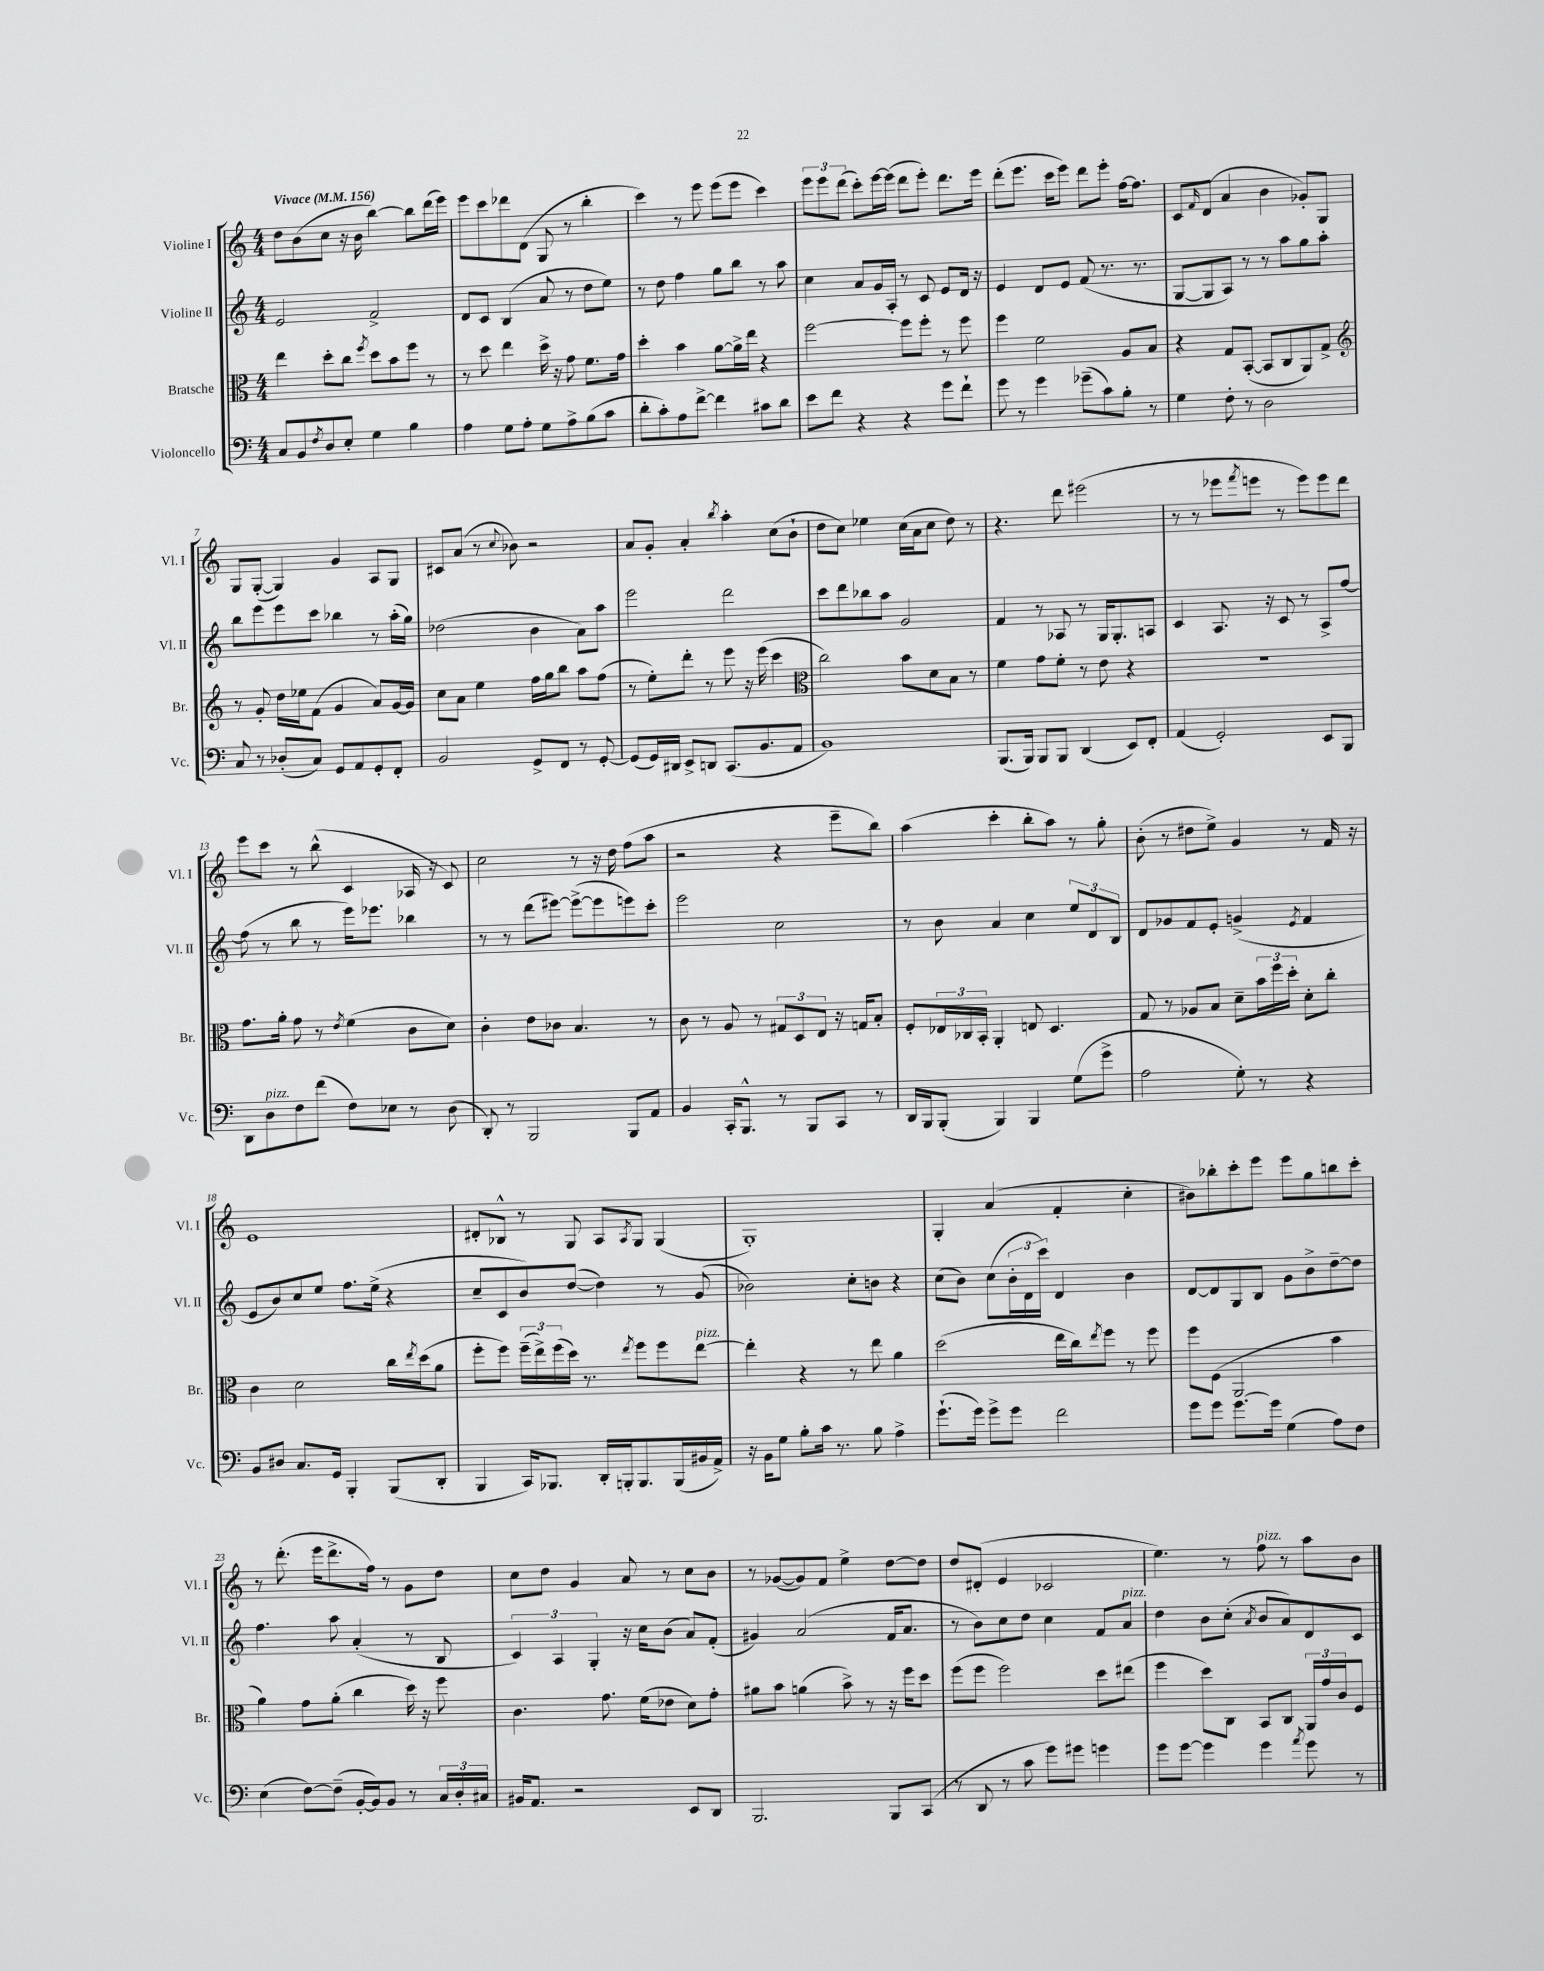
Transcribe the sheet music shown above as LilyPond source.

<<
\new StaffGroup <<
\new Staff = "s0" \with { instrumentName = "Violine I" shortInstrumentName = "Vl. I" } {
    \clef treble \key c \major \numericTimeSignature \time 4/4 \tempo "Vivace" 4 = 156
    d''8 b'8( c''8 r16 b'16 b''4~) b''8 d'''16( e'''16) |
    e'''8 c'''8 des'''8 d'8( g8 r8 b''4-. |
    c'''4) r8 e'''8 e'''8( e'''8 c'''4) |
    \tuplet 3/2 { e'''8 e'''8 d'''8( } c'''8-.) e'''16~ e'''16( d'''8 e'''8-.) d'''8. e'''16 |
    d'''8-.( e'''8. c'''16 e'''8) d'''8 e'''8-. f''16~ f''8. |
    c'8 \grace { f'16 } d'8( a'4 b'4 ges'8-.) g8 |
    g8 g8~-.( g4) g'4 a8 g8 |
    cis'8 a'8( r8 \appoggiatura { c''8 } bes'8) r2 |
    a'8 g'8-. a'4-. \acciaccatura { b''8 } a''4-. c''8( b'8-! |
    d''8 c''8) ees''4 c''16( a'16 c''8 d''8) r8 |
    r4. d'''8 eis'''2( |
    r8 r8 ees'''8 \acciaccatura { f'''8 } e'''8 r8 e'''8) e'''8 d'''8 |
    e'''8 c'''8 r8 b''8-^( c'4 aes16 r16 c'8) |
    c''2 r8 r16 d''16 f''8( a''8 |
    r2 r4 e'''8-- b''8) |
    a''4( c'''4-. b''8-. a''8) r8 g''8-. |
    b'8-.( r8 dis''8 e''8->) g'4 r8 f'16 r16 |
    e'1 |
    dis'8-. bes8-^ r8 g8 a8 \acciaccatura { a8 } g8 g4( |
    g1-.) |
    g4-. a'4( f'4-. c''4-. |
    bis'8) bes''8-. c'''8-. e'''8 e'''8 g''8 b''8 c'''8-. |
    r8 d'''8.-.( e'''16 d'''8.-> f''16) r8 g'8 d''8 |
    c''8 d''8 g'4 a'8 r8 c''8 b'8 |
    r8 ges'8~( ges'8) f'8 e''4-> d''8~ d''8 |
    d''8 dis'8-.( e'4 ces'2 |
    e''4.) r8 f''8^\markup { \italic "pizz." } r8 a''8 b'8 \bar "|." |
}
\new Staff = "s1" \with { instrumentName = "Violine II" shortInstrumentName = "Vl. II" } {
    \clef treble \key c \major \numericTimeSignature \time 4/4
    e'2 f'2-> |
    d'8 c'8 b4( a'8 r8 d''8 e''8) |
    r8 d''8 f''4 g''8 b''8 r8 a''8 |
    c''4 a'8 g'16 a16-. r8 c'8 e'8 d'16 r16 |
    e'4 d'8 e'8 f'8( r8. r8. |
    g8~ g8 a8) r8 r8 a''8 g''8 a''8-. |
    b''8 e'''8 e'''8 c'''8 bes''4 r8 a''16-.( g''16) |
    des''2( b'4 a'8) a''8 |
    e'''2 d'''2 |
    c'''8 d'''8 bes''8 a''8 g'2 |
    f'4 r8 aes8 r8 g16 g8.-. a8 |
    c'4 a8. r16 c'8 r8 a8-> f''8~ |
    f''8( r8 b''8 r8 e'''16) ees'''8. bes''4 |
    r8 r8 d'''8( eis'''8~) eis'''8~->( eis'''8 e'''8) c'''8-. |
    e'''2 c''2 |
    r8 b'8 a'4 c''4 \tuplet 3/2 { e''8 d'8 b8 } |
    d'8 ges'8 f'8 e'8-. g'4->( \acciaccatura { e'8 } f'4 |
    e'8 b'8) c''8 e''8 f''8. e''16->( r4 |
    c''8-- c'8 b'8) d''8~( d''4) r8 g'8( |
    bes'2) c''8-. b'8 r4 |
    c''8( b'8) c''8( \tuplet 3/2 { b'16-. d'16 c'''16) } d'4 b'4 |
    d'8~ d'8 g8 b8 g'8 b'8-> d''8~-- d''8 |
    f''4. a''8 a'4-.( r8 b8 |
    \tuplet 3/2 { c'4) a4 g4-. } r16 c''16 b'8( a'8) f'8-.( |
    gis'4) a'2( f'16 a'8. |
    r8 b'8) c''8 d''8 c''4 f'8 a'8^\markup { \italic "pizz." } |
    d''4 b'8 c''8-.( \acciaccatura { a'8 } b'8 a'8) d'8 c'8 \bar "|." |
}
\new Staff = "s2" \with { instrumentName = "Bratsche" shortInstrumentName = "Br." } {
    \clef alto \key c \major \numericTimeSignature \time 4/4
    e''4 d''8-. c''8 \acciaccatura { f''8 } d''8 b'8 f''8 r8 |
    r8 d''8 e''4 d''16-> r16 g'8 f'8. g'16 |
    d''4-. b'4 a'8~ a'16-> e''16 r4 |
    f''2~ f''8 f''8-. r8 f''8 |
    f''4 f'2 a8 b8 |
    r4 g8 b,8~-.( b,8 c8 a,8) g8-> |
    \clef treble r8 g'8-. d''16 ees''16 f'8( g'4 a'8) g'16~ g'16 |
    c''8 a'8 e''4 f''16 g''16 b''8 a''8 f''8( |
    r8 e''8-.) d'''8-. r8 e'''8 r16 e'''16( c'''4 |
    \clef alto c''2) b'8 d'8 b8 r8 |
    f'4 g'8 f'8-. r8 e'8 r4 |
    r1 |
    g'8. a'16-. g'8 r8 \acciaccatura { e'8 } f'4( c'8 d'8) |
    c'4-. e'8 ces'8 b4. r8 |
    c'8 r8 a8 r8 \tuplet 3/2 { gis8 d8 e8 } r16 g16 b8-. |
    f8-. \tuplet 3/2 { ees16 ces16 b,16-. } a,4-. e8 d4. |
    g8 r8 aes8 b8 d'8-- \tuplet 3/2 { b'16 f''16 d''16-. } d'8-. c''8-. |
    c'4 d'2 c''16 \acciaccatura { e''8 } d''16( a'8 |
    f''8-. f''8) \tuplet 3/2 { f''16--( e''16->) f''16( } d''16) r8. \acciaccatura { e''8 } f''8 f''8 e''8~^\markup { \italic "pizz." } |
    e''4-. r4 r8 e''8 a'4 |
    d''2( e''16 c''16) \acciaccatura { e''8 } f''8 r8 f''8 |
    f''8 f8( a,2 b'4 |
    a'4) g'8 a'8-.( c''4 d''16) r16 f''8 |
    c'4. g'8. f'16( ees'8 d'8) g'8-. |
    ais'8 b'8 a'4( b'8->) r8 r16 f''16 d''8 |
    f''8( f''8 f''2) d''8 eis''8( |
    f''4 d''8) c8 b,8 c8 \tuplet 3/2 { a,16 g'16 c'16 } f8 \bar "|." |
}
\new Staff = "s3" \with { instrumentName = "Violoncello" shortInstrumentName = "Vc." } {
    \clef bass \key c \major \numericTimeSignature \time 4/4
    c8 b,8 \acciaccatura { f8 } d8 e8-. g4 b4 |
    a4 g8 a8-. g8 a8-> b8( c'8 |
    d'8-. c'8-.) a8 f'8~-> f'4 cis'8 d'8 |
    e'8 f'8 r4 r4 g'8 f'8-! |
    g'8 r8 g'4 ges'8--( c'8) b8-. r8 |
    g4 f8-. r8 d2 |
    c8 r8 des8-.( c8) g,8 a,8 g,8-. f,8-. |
    b,2 g,8-> f,8 r8 g,8~-. |
    g,8( g,16) dis,16 e,8-> d,8 c,8.( b,8. a,8 |
    b,1) |
    b,,8.( b,,16) b,,8 b,,8 d,4( e,8) f,8-. |
    a,4( g,2-.) e,8 b,,8 |
    d,8 d8^\markup { \italic "pizz." } f8 f'8( f8) ees8 r8 d8( |
    d,8-.) r8 b,,2 b,,8 a,8 |
    b,4 c,16-. b,,8.-^ r8 b,,8 c,8 r8 |
    d,16 b,,16 b,,8-.( b,,4) b,,4 g8( g'8-> |
    a2 g8-.) r8 r4 |
    b,8 dis8 c8. g,16 b,,4-. b,,8( d,8-. |
    b,,4 c,16) bes,,8. d,16-. b,,16-. b,,8. b,,16( bis,16 a,16->) |
    r16 b,16 g8 b8-. c'16 r8. b8 a4-> |
    g'8.-!( g'16) g'8-> g'8 f'2 |
    g'8 g'8 g'8.~ g'16 g4( a8) f8 |
    e4( f8~) f8--( b,16~-. b,16) b,8 r8 \tuplet 3/2 { c16 d16-. cis16 } |
    bis,16 a,8. r2 e,8 d,8 |
    b,,2. b,,8 c,8( |
    r8 d,8 r8 c'8 g'8) gis'8 g'4 |
    g'8 g'8~ g'4 g'4 \acciaccatura { a'8 } g'8 r8 \bar "|." |
}
>>
>>
